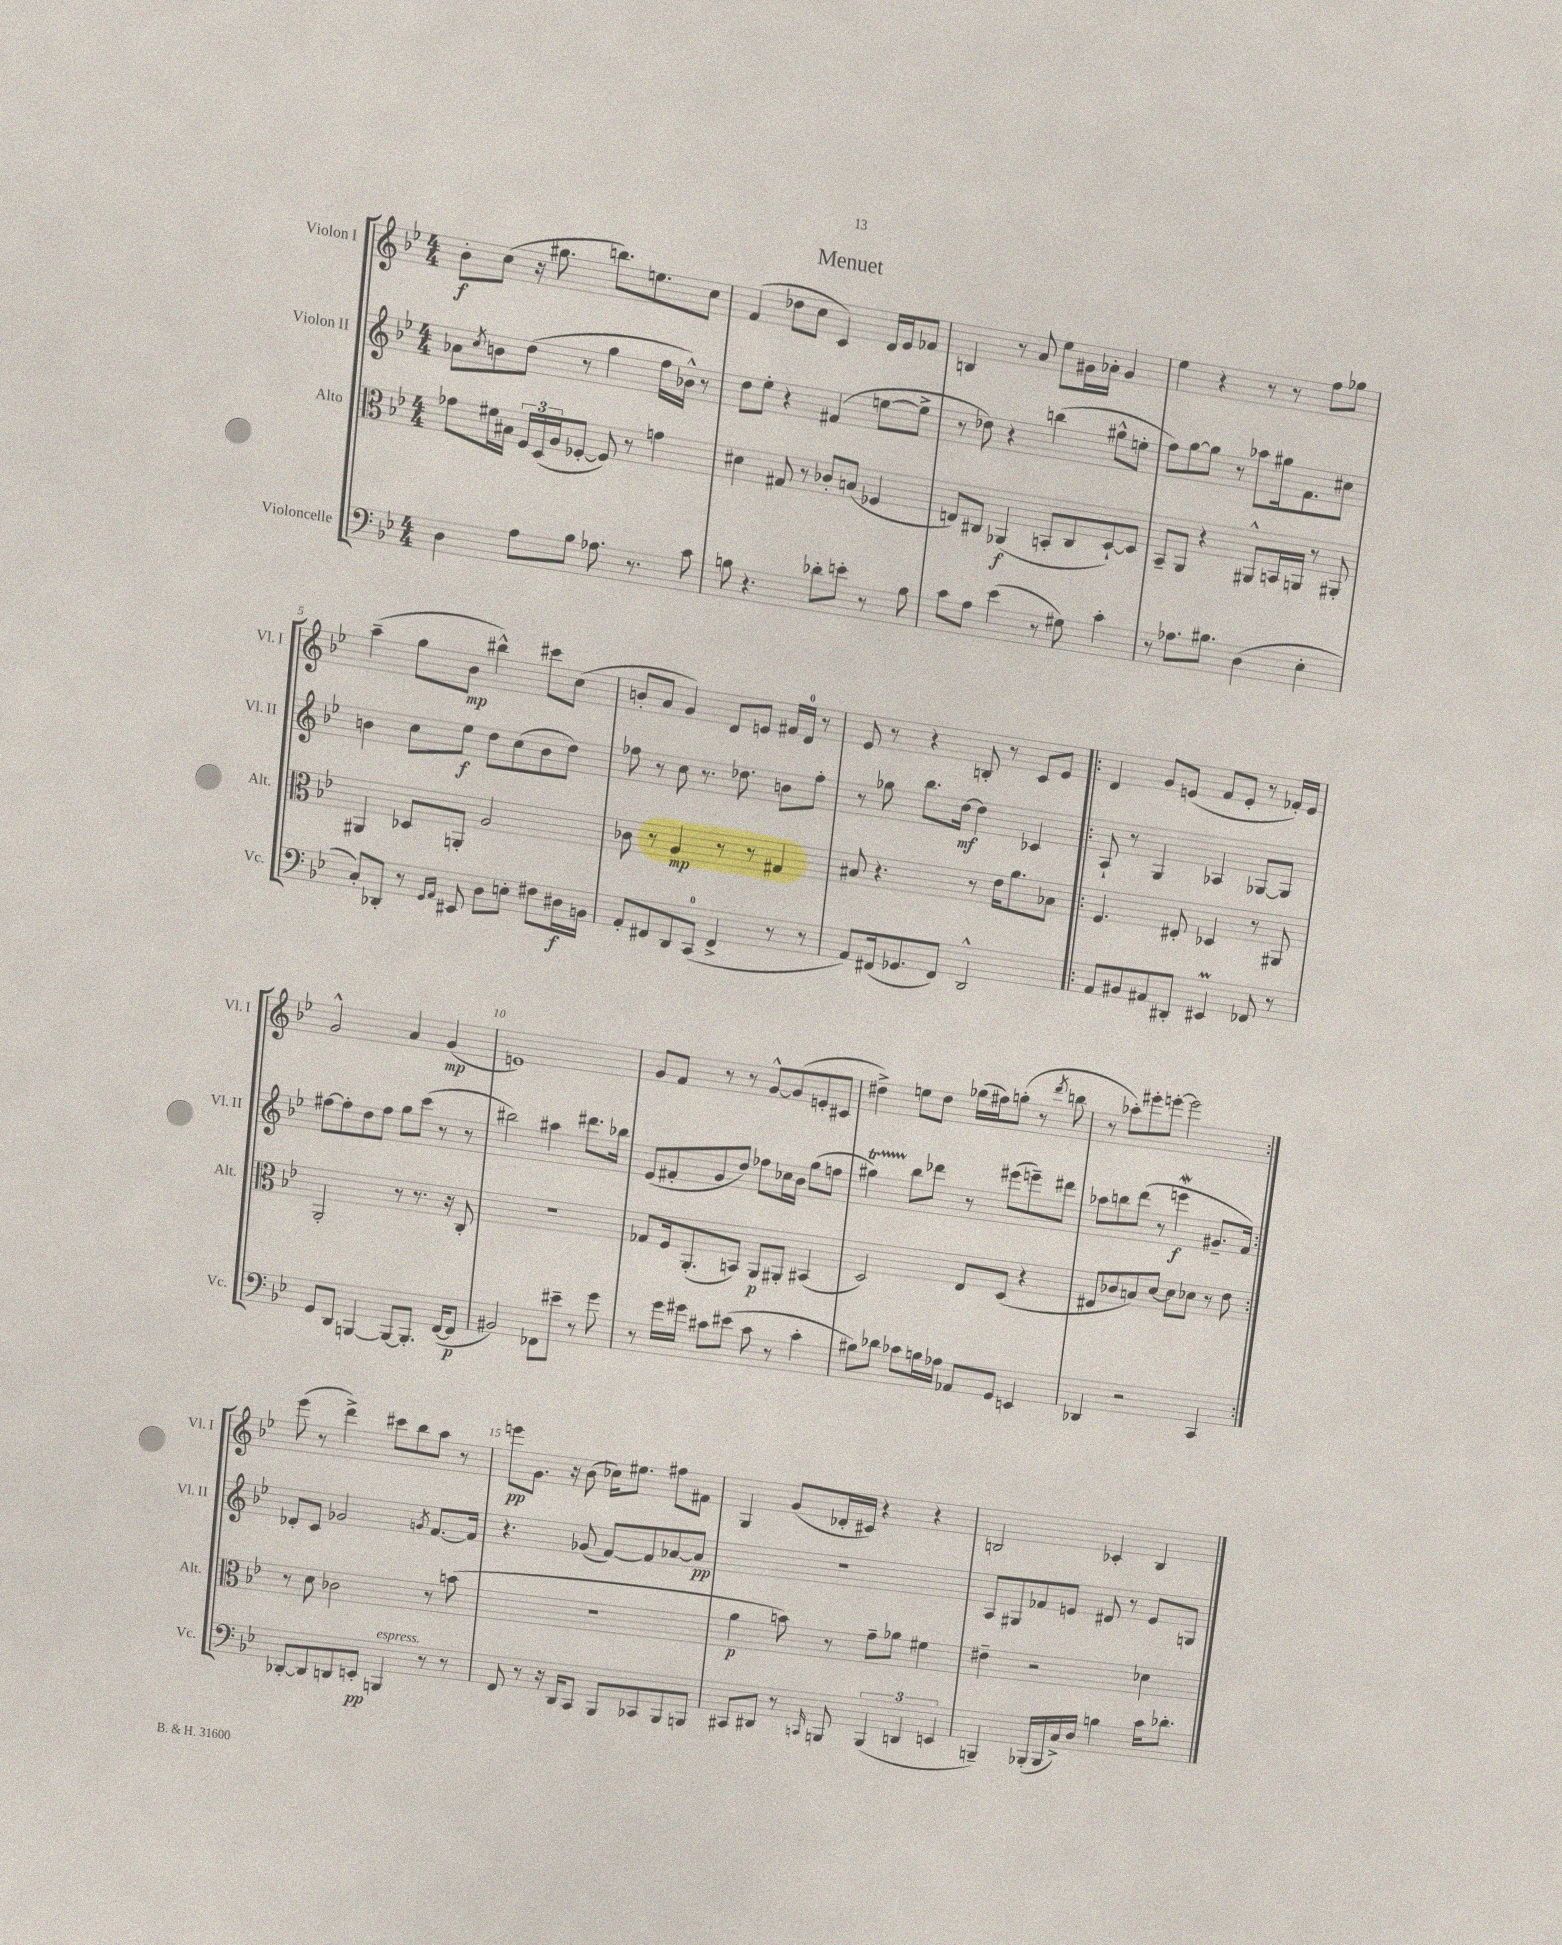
\header { title = "Menuet" }
<<
\new StaffGroup <<
\new Staff = "s0" \with { instrumentName = "Violon I" shortInstrumentName = "Vl. I" } {
    \clef treble \key bes \major \numericTimeSignature \time 4/4
    bes'8-.\f c''8( r16 gis''8. b''8.) e''8. c''8 |
    f'4( des''8 c''8 c'4) d'16 ees'16 fes'8 |
    b4 r8 a'8 ees''8 gis'16 aes'16-. gis'4 |
    ees''4 r4 r8 r8 f''8 ges''8 |
    a''4--( g''8 bes'8\mp bis''4-^) cis'''8 c''8( |
    b'8-. a'8 g'4) d'8 e'8 fis'16 d'16-0 r8 |
    ees'8 r8 r4 b8-. r8 c'8 ees'8 |
    \repeat volta 2 { d'4 g'8 e'8( f'8 e'8-. r8 fes'16-.) e'16 |
    g'2-^ a'4 g'4\mp( |
    e'1) |
    g'8 f'8 r8 r8 g'8~-^ g'8( e'8-. cis'8 |
    dis''4->) e''8 dis''8 ges''16( fis''16) g''8-.( r8 \acciaccatura { d'''8 } b''8 |
    r8 aes''8-.) eis'''8-. e'''8~-. e'''2 | }
    ees'''8( r8 d'''4->) cis'''8 bes''8 a''8 r8 |
    e'''8\pp g'8. r16 bes'8( ces''16) eis''8. fis''8 fis'8 |
    g4 g'8( des'16-. cis'16) r4 r4 |
    b2 ces'4-. b4 \bar "|." |
}
\new Staff = "s1" \with { instrumentName = "Violon II" shortInstrumentName = "Vl. II" } {
    \clef treble \key bes \major \numericTimeSignature \time 4/4
    aes'8 \acciaccatura { c''8 } b'8 d''8( r8 g''4 f''16 bes'16-^) r8 |
    d''8 ees''8-. r4 fis'4( e''8~ e''8-> |
    r8 des''8) r4 b''4( gis''8-^ e''8-. |
    f''8) g''8~ g''8 r8 aes''8 gis''16 f'8. cis''8 |
    b'4 c''8 ees''8\f d''8 c''8( b'8 d''8) |
    fes''8 r8 c''8 r8. des''8. b'8 fes''8-. |
    r8 ges''8 bes''8. d''16~\mf d''4 ces'4 |
    \repeat volta 2 { a8-! r8 g4 aes4 ges8~ ges8 |
    fis''8~ fis''8-. d''8 fis''8 g''8 c'''8( r8 r8 |
    bis''2) ais''4 dis'''8. bes''16 |
    ees'8( fis'8-. g'8 d''8) fes''8 ces''16 bes'16 g''8( f''8 |
    gis''4\startTrillSpan) bes''8\stopTrillSpan des'''8 r8 eis'''8( e'''8--) dis'''8 |
    aes''8 b''8 d'''8( r8 e'''4\mordent\f gis'8.-- f'16) | }
    des'8-. c'8 ges'2 \acciaccatura { g'8 } f'8.~ f'16 |
    r4. ges'8( f'8~) f'8 aes'8~ aes'8\pp |
    R1 |
    a8 gis8 fes'8 e'8 dis'8 r8 e'8 g8 \bar "|." |
}
\new Staff = "s2" \with { instrumentName = "Alto" shortInstrumentName = "Alt." } {
    \clef alto \key bes \major \numericTimeSignature \time 4/4
    ges'8 fis'16 bis16 \tuplet 3/2 { f16 d16( a16 } fes8~-. fes8) r8 g'4 |
    dis'4 gis8 r8 ces'8-. b8( fes4 |
    e8) cis8 aes,4\f( b,8-. cis8 d8~-!) d8 |
    bes,8-- a,8 r4 ais,8-^ b,16 a,16 r8 ais,8-. |
    ais,4 des8 a,8-. a2 |
    ces'8 r8 a4\mp r8 r8 gis4 |
    bis8 r4. r8 ees'16 a'8. bes8 |
    \repeat volta 2 { f4. eis8-. des4 r8 ais,8 |
    a,2-. r8 r8. r16 c8-. |
    R1 |
    ges8 f16 a,8.-.( b,8) a,8\p ais,8-. bis,4( |
    d2) ees8 d8( r4 |
    eis8 ces'8 b8) d'8~ d'8 des'8 r8 ees'8 | }
    r8 d'8 ces'2 r8 b'8( |
    R1 |
    a'4\p b'8) r8 g'8-- aes'8 fis'4 |
    eis'4-- r2 des'4 \bar "|." |
}
\new Staff = "s3" \with { instrumentName = "Violoncelle" shortInstrumentName = "Vc." } {
    \clef bass \key bes \major \numericTimeSignature \time 4/4
    d4 a8 bes8 aes8. r8. c'8 |
    b8 r4. des'8-. e'8-. r8 b8 |
    c'8 a8 ees'4( r8 gis8) c'4-. |
    r8 aes8. bis8. d4( ees4-. |
    c8-.) des,8-. r8 \grace { g,16 a,16 } eis,8 d8 e8-. fis8 dis16\f b,16 |
    a,8-. fis,8 d,8 c,8-0( fis,4-> r8 r8 |
    a,8) fis,16( ges,8. fis,8) d,2-^ |
    \repeat volta 2 { a,8 bis,8 ais,8 dis,8-. eis,4\prall fes,8 r8 |
    g,8 d,8 b,,4~ b,,8~ b,,8.-. f,16~( f,8\p |
    bis,2) fes,8 eis'8-- r8 g'8 |
    r8 g'16 gis'16 cis'8 eis'8( cis'8 r8 cis'4-. |
    bis8) des'8 ces'8 b16 aes16 aes,8 g,8 e,4 |
    des,4 r2 c,4 | }
    des,8~-. des,8 d,8 e,8-.\pp b,,4^\markup { \italic "espress." } r8 r8 |
    f,8 r8 r16 d,16 c,8 bes,,8 ces,8 bes,,8 b,,8 |
    cis,8 dis,8 r8 \grace { c,16 } b,,8 \tuplet 3/2 { b,,4( d,4 e,4 } |
    b,,4--) bes,,16-.( bes,,16 c16->) d16 b4 c'16 des'8.-. \bar "|." |
}
>>
>>
\layout { \context { \Score \override BarNumber.break-visibility = ##(#f #t #t) barNumberVisibility = #(every-nth-bar-number-visible 5) } }
